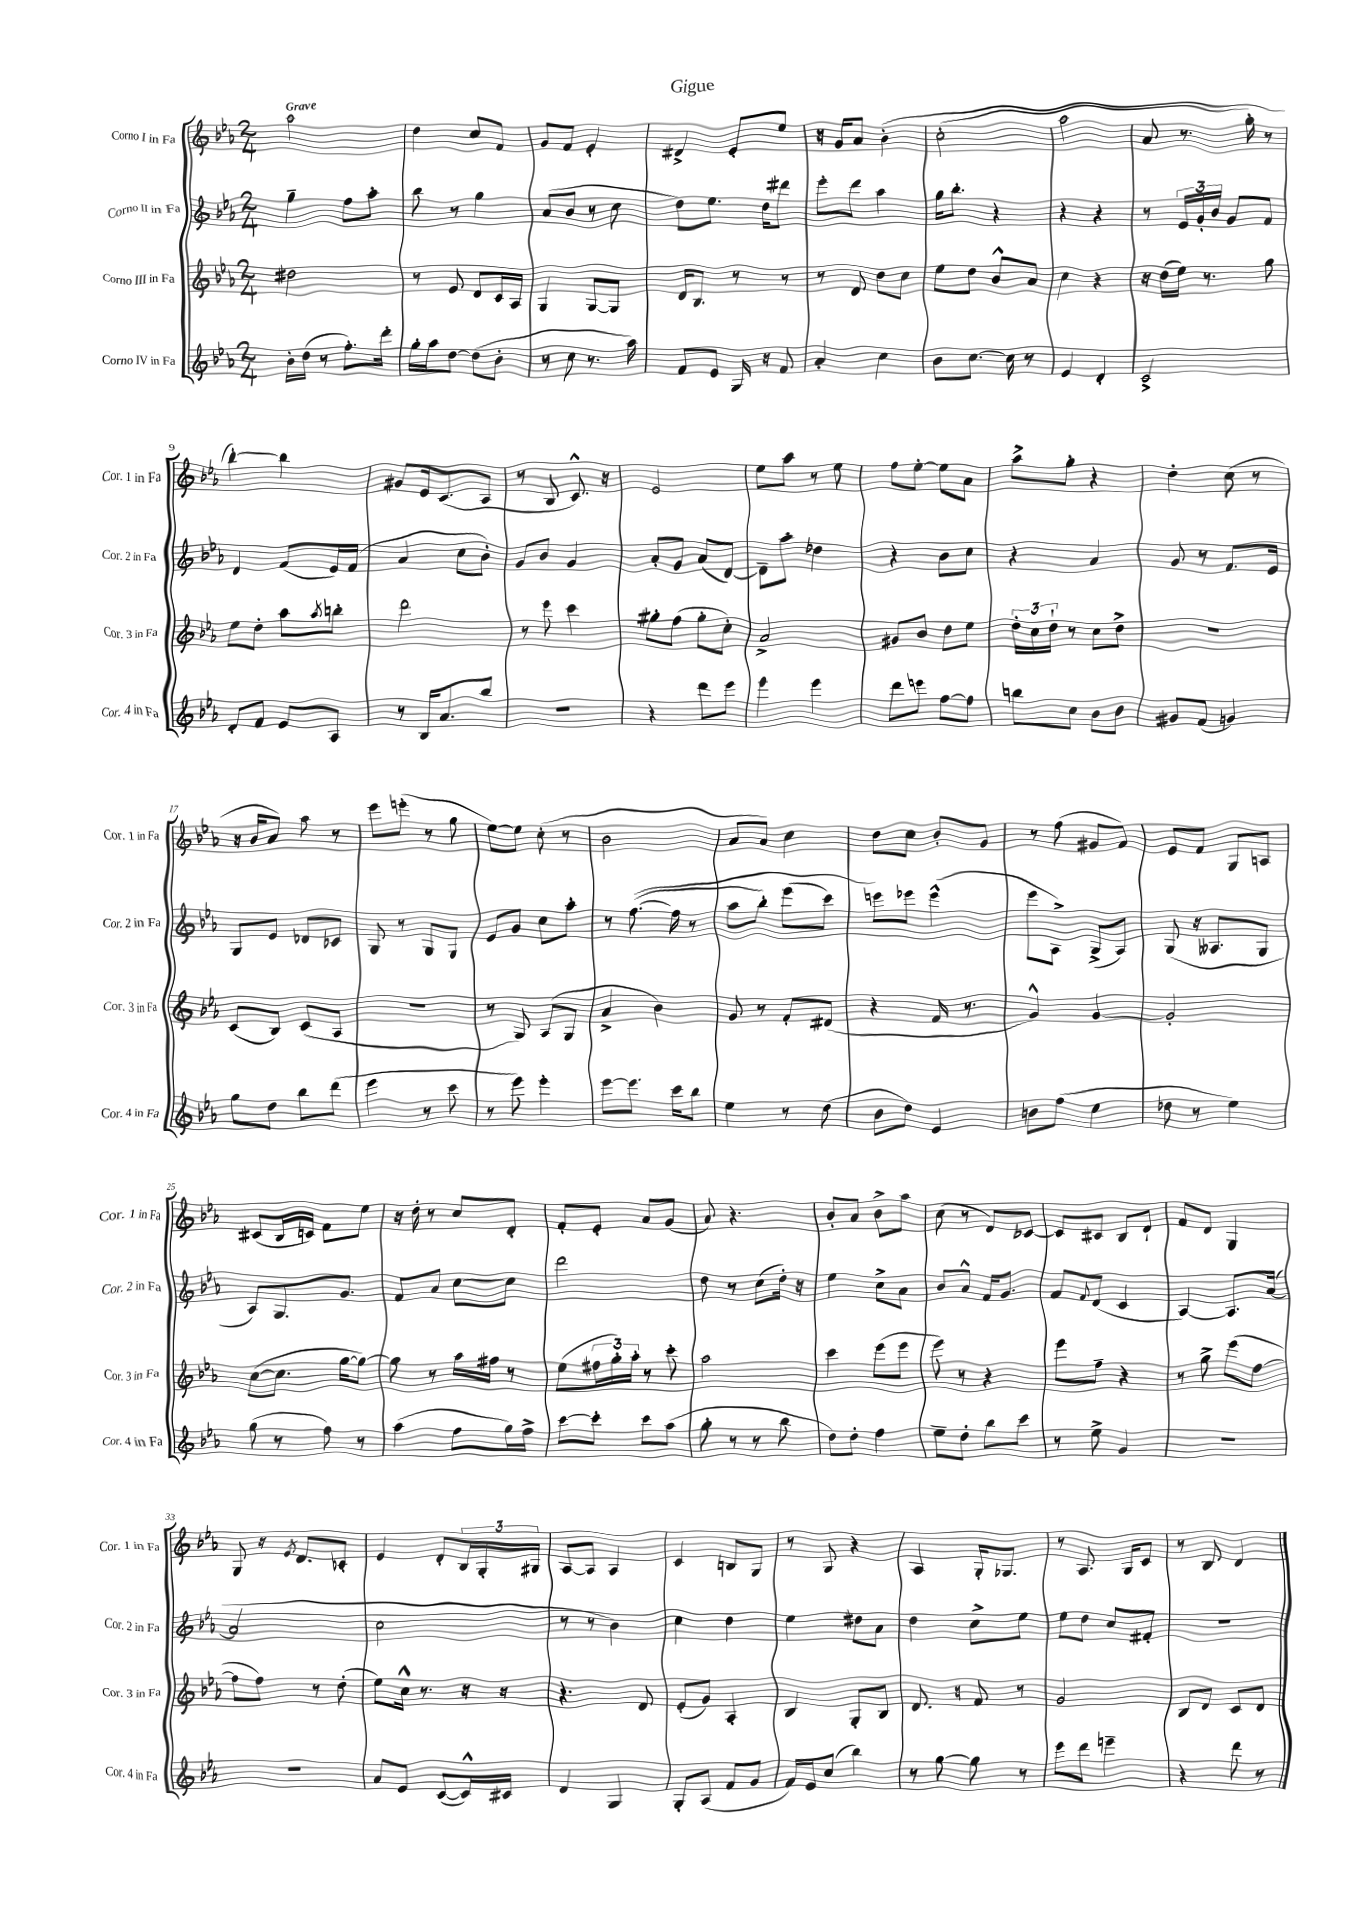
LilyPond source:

\header { title = "Gigue" }
<<
\new StaffGroup <<
\new Staff = "s0" \with { instrumentName = "Corno I in Fa" shortInstrumentName = "Cor. 1 in Fa" } {
    \clef treble \key ees \major \numericTimeSignature \time 2/4 \tempo "Grave"
    aes''2 |
    d''4 c''8 f'8 |
    g'8 f'8 ees'4-. |
    dis'4-> ees'8-. ees''8 |
    r16 g'16 aes'8 bes'4-.\( |
    c''2-.( |
    aes''2 |
    aes'8 r8. g''16-.) r8 |
    bes''4~-.\) bes''4 |
    gis'8 ees'16 c'8.( aes8 |
    r8 bes8 c'8.-^) r16 |
    ees'2 |
    ees''8 aes''8 r8 ees''8 |
    f''8 ees''8~-. ees''8 aes'8 |
    aes''8-> g''8-. r4 |
    d''4-. c''8( r8 |
    r16 bes'16 aes'8) aes''8 r8 |
    ees'''8 e'''8-.( r8 g''8 |
    ees''8~) ees''8 c''8-.( r8 |
    bes'2 |
    aes'8 aes'8) c''4 |
    d''8 c''8 bes'8-. g'8 |
    r8 f''8( gis'8 f'8) |
    ees'8 f'8 g8 a8 |
    cis'8( bes16 c'16) f'8 ees''8 |
    r16 d''16-. r8 c''8 d'8-. |
    f'8-. ees'8-. aes'8 g'8( |
    aes'8) r4. |
    bes'8-. aes'8 bes'8-> aes''8 |
    c''8( r8 d'8) ces'8~ |
    ces'8 cis'8 bes8 d'8-! |
    f'8 d'8 g4 |
    g8 r16 \acciaccatura { ees'8 } d'8. ces'8-. |
    ees'4 d'8-. \tuplet 3/2 { bes16 g16-. gis16 } |
    aes8~ aes8 aes4 |
    c'4 b8 g8 |
    r8 g8 r4 |
    aes4 g16-. ges8. |
    r8 aes8. g16 c'8 |
    r8 bes8 d'4 \bar "|." |
}
\new Staff = "s1" \with { instrumentName = "Corno II in Fa" shortInstrumentName = "Cor. 2 in Fa" } {
    \clef treble \key ees \major \numericTimeSignature \time 2/4
    g''4-- f''8 aes''8-. |
    bes''8 r8 g''4 |
    aes'8( bes'8 r8 c''8 |
    d''8) ees''8. d''16 dis'''8 |
    ees'''8-. d'''8 aes''4 |
    g''16 bes''8.-. r4 |
    r4 r4 |
    r8 \tuplet 3/2 { ees'16 g'16-. bes'16 } g'8 f'8 |
    d'4 f'8( ees'16) f'16( |
    aes'4 c''8 bes'8-.) |
    g'8 bes'8 g'4 |
    aes'8-. g'8 aes'8( d'8~) |
    d'8-- aes''8-. des''4 |
    r4 bes'8 c''8 |
    r4 aes'4 |
    g'8 r8 f'8. ees'16 |
    g8 ees'8 des'8 ces'8 |
    g8 r8 g8 g8 |
    ees'8 g'8 c''8 aes''8-. |
    r8 f''8.~(\( f''16 r8 |
    aes''8 bes''8-.) ees'''8( c'''8) |
    e'''8\) ees'''8 ees'''4-^( |
    ees'''8 aes8->) g8->( aes8) |
    g8( r16 aeses8. g8 |
    aes8) g8. g'8. |
    f'8 aes'8 c''8~ c''8 |
    d'''2 |
    d''8 r8 c''8( d''16-.) r16 |
    ees''4 c''8-> aes'8 |
    bes'8 aes'8-^ f'16 g'8. |
    f'8 \appoggiatura { f'8 } d'8( c'4 |
    aes4~) aes8. aes'16~( |
    aes'2 |
    c''2 |
    r8 r8 bes'4) |
    c''4 d''4 |
    ees''4 dis''8 aes'8 |
    d''4 c''8-> ees''8 |
    ees''8 d''8 c''8 fis'8-. |
    R2 \bar "|." |
}
\new Staff = "s2" \with { instrumentName = "Corno III in Fa" shortInstrumentName = "Cor. 3 in Fa" } {
    \clef treble \key ees \major \numericTimeSignature \time 2/4
    dis''2 |
    r8 ees'8 d'8 c'16 aes16 |
    g4 g8~ g8 |
    d'16 bes8. r8 r8 |
    r8 d'8 d''8 c''8 |
    ees''8 d''8 bes'8-^ aes'8 |
    c''4 r4 |
    r16 d''16( ees''16) r8. g''8 |
    ees''8 d''8-. aes''8 \acciaccatura { aes''8 } b''8-. |
    d'''2 |
    r8 ees'''8 c'''4 |
    gis''8-. f''8( gis''8-. c''8-.) |
    aes'2-> |
    gis'8 bes'8 d''8 ees''8 |
    \tuplet 3/2 { d''16-. c''16 d''16-! } r8 c''8 d''8-> |
    r2 |
    c'8( bes8) c'8( aes8 |
    r2 |
    r8 g8) aes8( g8 |
    aes'4-> bes'4) |
    g'8 r8 f'8-. dis'8( |
    r4 f'16 r8. |
    g'4-^) g'4~ |
    g'2-. |
    c''8~( c''8. g''16~ g''8~) |
    g''8 r8 aes''16 fis''16 r8 |
    ees''8( \tuplet 3/2 { fis''16 g''16-.) aes''16-. } r8 c'''8-. |
    aes''2 |
    c'''4 ees'''8( ees'''8 |
    ees'''8) r8 r4 |
    ees'''8 f''8-- r4 |
    r8 g''8-> ees'''8( f''8~ |
    f''8 f''8) r8 d''8-.( |
    ees''8) c''16-^ r8. r16 r16 |
    r4. d'8 |
    ees'8-.( g'8) aes4-. |
    bes4 g8-. bes8 |
    d'8. r16 f'8 r8 |
    g'2 |
    bes8 d'8 c'8 d'8 \bar "|." |
}
\new Staff = "s3" \with { instrumentName = "Corno IV in Fa" shortInstrumentName = "Cor. 4 in Fa" } {
    \clef treble \key ees \major \numericTimeSignature \time 2/4
    bes'16-. d''16( r8 f''8.-.) d'''16-. |
    g''16-. aes''16 d''8~ d''8( bes'8-. |
    r8 c''8 r8. aes''16) |
    f'8 ees'8 g16 r16 f'8 |
    aes'4-. c''4 |
    bes'8 c''8.~ c''16 r8 |
    ees'4 d'4-. |
    c'2-> |
    d'8-. f'8 ees'8 aes8 |
    r8 bes16 aes'8. bes''8 |
    r2 |
    r4 d'''8 ees'''8 |
    ees'''4 ees'''4 |
    d'''8 e'''8 f''8~ f''8 |
    b''8 c''8 bes'8 bes'8 |
    gis'8 f'8( g'4) |
    g''8 d''8 bes''8 d'''8( |
    ees'''4 r8 c'''8 |
    r8 ees'''8) ees'''4-. |
    ees'''8~ ees'''8. c'''16 bes''8 |
    ees''4 r8 d''8( |
    bes'8 d''8) ees'4 |
    b'8 f''8( ees''4 |
    des''8 r8 ees''4) |
    g''8( r8 f''8) r8 |
    aes''4( f''8 g''16) f''16-> |
    c'''8~ c'''8-. c'''8 aes''8( |
    g''8-. r8 r8 bes''8 |
    d''8) d''8-. f''4 |
    ees''8-- d''8-. bes''8 c'''8 |
    r8 ees''8-> g'4 |
    R2 |
    R2 |
    aes'8 ees'8 c'8~( c'16-^) cis'16 |
    d'4 g4 |
    g8-. aes8( f'8 g'8 |
    f'16) ees'16 c''8( bes''4) |
    r8 g''8~ g''8 r8 |
    ees'''8 d'''8 e'''4-- |
    r4 d'''8 r8 \bar "|." |
}
>>
>>
